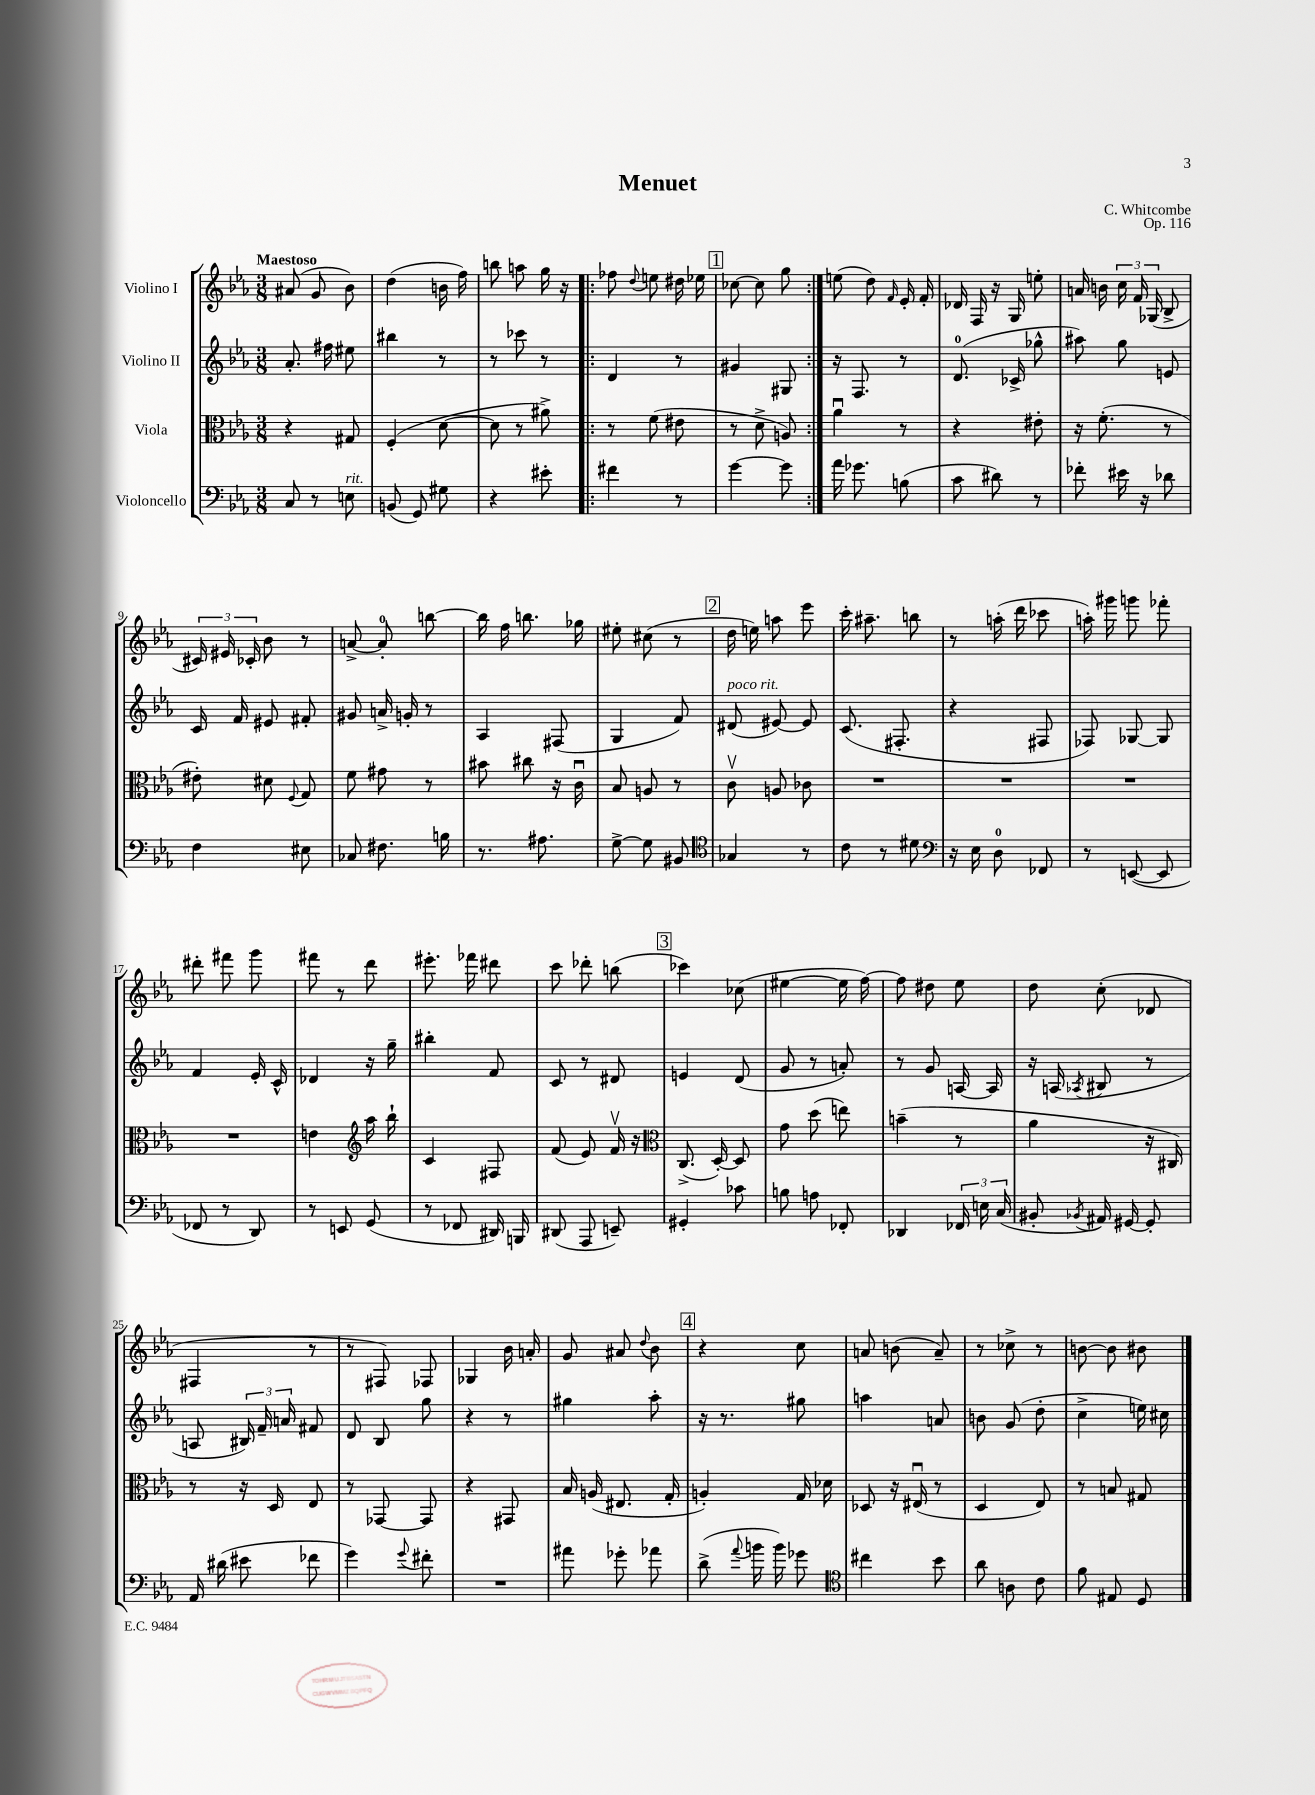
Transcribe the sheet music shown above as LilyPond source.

\header { title = "Menuet" composer = "C. Whitcombe" opus = "Op. 116" }
<<
\new StaffGroup <<
\new Staff = "s0" \with { instrumentName = "Violino I" } {
    \clef treble \key ees \major \numericTimeSignature \time 3/8 \tempo "Maestoso"
    \autoBeamOff ais'8( g'8 bes'8) |
    d''4( b'16 f''16) |
    b''8 a''8 g''16 r16 |
    \repeat volta 2 { fes''8 \appoggiatura { d''8 } e''8 dis''16 ees''16 |
    \mark \markup { \box "1" } ces''8~ ces''8 g''8 | }
    e''8( d''8) \grace { f'16 } ees'16-. f'16-. |
    des'16 f16 r16 g16 e''8-. |
    a'16 b'16 \tuplet 3/2 { c''16 f'16 ges16( } bes8-> |
    \tuplet 3/2 { cis'16) eis'16 ces'16-. } bes'8 r8 |
    a'8~-> a'8-0-. b''8~ |
    b''16 f''16 b''8. ges''16 |
    eis''8-. cis''8( r8 |
    \mark \markup { \box "2" } d''16 e''16) a''8 ees'''8 |
    c'''16-. ais''8.-- b''8 |
    r8 a''16-.( d'''16 ces'''8 |
    a''16-.) gis'''16 g'''8 fes'''8-. |
    dis'''8-. fis'''8 g'''8 |
    fis'''8 r8 d'''8 |
    eis'''8.-. fes'''16 dis'''8 |
    c'''8 des'''8-. b''8( |
    \mark \markup { \box "3" } ces'''4) ces''8( |
    eis''4~ eis''16 f''16~) |
    f''8 dis''8 ees''8 |
    d''8 c''8-.( des'8 |
    fis4 r8 |
    r8 fis8) fes8 |
    ges4 bes'16 a'16-. |
    g'8 ais'8 \appoggiatura { d''8 } bes'8 |
    \mark \markup { \box "4" } r4 c''8 |
    a'8 b'8( a'8--) |
    r8 ces''8-> r8 |
    b'8~ b'8 bis'8 \bar "|." |
}
\new Staff = "s1" \with { instrumentName = "Violino II" } {
    \clef treble \key ees \major \numericTimeSignature \time 3/8
    \autoBeamOff aes'8.-. fis''16 eis''8 |
    bis''4 r8 |
    r8 ces'''8 r8 |
    \repeat volta 2 { d'4 r8 |
    \mark \markup { \box "1" } gis'4 gis8 | }
    r16 f8. r8 |
    d'8.-0( ces'16-> ges''8-^ |
    ais''8) g''8 e'8 |
    c'16 f'16 eis'8 fis'8-. |
    gis'8 a'16-> g'16-. r8 |
    aes4 fis8( |
    g4 f'8) |
    \mark \markup { \box "2" } dis'8^\markup { \italic "poco rit." }( eis'8~) eis'8 |
    c'8.( fis8.-. |
    r4 fis8 |
    fes8) ges8~ ges8 |
    f'4 ees'16-. c'16-^ |
    des'4 r16 g''16-- |
    bis''4-. f'8 |
    c'8 r8 dis'8 |
    \mark \markup { \box "3" } e'4 d'8( |
    g'8 r8 a'8-.) |
    r8 g'8 a16~ a16 |
    r16 a16( \acciaccatura { aes8 } bis8 r8 |
    a8 \tuplet 3/2 { bis16) f'16-- a'16 } fis'8 |
    d'8 bes8 g''8 |
    r4 r8 |
    gis''4 aes''8-. |
    \mark \markup { \box "4" } r16 r8. gis''8 |
    a''4 a'8 |
    b'8 g'8( d''8-. |
    c''4-> e''16) cis''16 \bar "|." |
}
\new Staff = "s2" \with { instrumentName = "Viola" } {
    \clef alto \key ees \major \numericTimeSignature \time 3/8
    \autoBeamOff r4 gis8 |
    f4-.( d'8~ |
    d'8 r8 ais'8->) |
    \repeat volta 2 { r8 f'8( eis'8 |
    \mark \markup { \box "1" } r8 d'8-> a8) | }
    aes'4\downbow r8 |
    r4 eis'8-. |
    r16 f'8.-.( r8 |
    eis'8-.) dis'8 \appoggiatura { f8 } g8 |
    f'8 gis'8 r8 |
    bis'8 cis''8 r16 c'16\downbow |
    bes8 a8 r8 |
    \mark \markup { \box "2" } c'8\upbow a8 ces'8 |
    R4. |
    R4. |
    R4. |
    R4. |
    e'4 \clef treble aes''16 bes''16-! |
    c'4 fis8 |
    f'8( ees'8) f'16\upbow r16 |
    \mark \markup { \box "3" } \clef alto c8.->( d16~-.) d8 |
    g'8 d''8( e''8) |
    b'4--( r8 |
    aes'4 r16 cis16) |
    r8 r16 d16 ees8 |
    r8 ges,8~ ges,8 |
    r4 gis,8 |
    bes16 a16( eis8. g16-. |
    \mark \markup { \box "4" } a4-.) g16 des'16 |
    des8 r16 eis16\downbow( r8 |
    d4 ees8) |
    r8 b8 gis8 \bar "|." |
}
\new Staff = "s3" \with { instrumentName = "Violoncello" } {
    \clef bass \key ees \major \numericTimeSignature \time 3/8
    \autoBeamOff c8 r8 e8^\markup { \italic "rit." } |
    b,8( g,8) gis8 |
    r4 eis'8-. |
    \repeat volta 2 { fis'4 r8 |
    \mark \markup { \box "1" } g'4~ g'8 | }
    aes'16 ges'8. b8( |
    c'8 dis'8) r8 |
    fes'8-. eis'16 r16 des'8 |
    f4 eis8 |
    ces8 fis8. b16 |
    r8. ais8. |
    g8~-> g8 bis,8 |
    \mark \markup { \box "2" } \clef tenor ges4 r8 |
    c'8 r8 dis'8 |
    \clef bass r16 ees16 d8-0 fes,8 |
    r8 e,8~( e,8 |
    fes,8 r8 d,8) |
    r8 e,8 g,8( |
    r8 fes,8 dis,16) b,,16 |
    dis,8( aes,,8 e,8--) |
    \mark \markup { \box "3" } gis,4-. ces'8 |
    b8 a8 fes,8-. |
    des,4 \tuplet 3/2 { fes,16 e16 c16( } |
    bis,8-. \acciaccatura { bes,8 } ais,16) gis,16~ gis,8-. |
    aes,16 dis'16( eis'8 fes'8 |
    g'4) \appoggiatura { g'8 } fis'8-. |
    R4. |
    ais'8 ges'8-. aes'8 |
    \mark \markup { \box "4" } d'8->( \appoggiatura { aes'8 } b'16 b'16) ges'8 |
    \clef tenor cis''4 bes'8 |
    aes'8 a8 c'8 |
    f'8 eis8 d8 \bar "|." |
}
>>
>>
